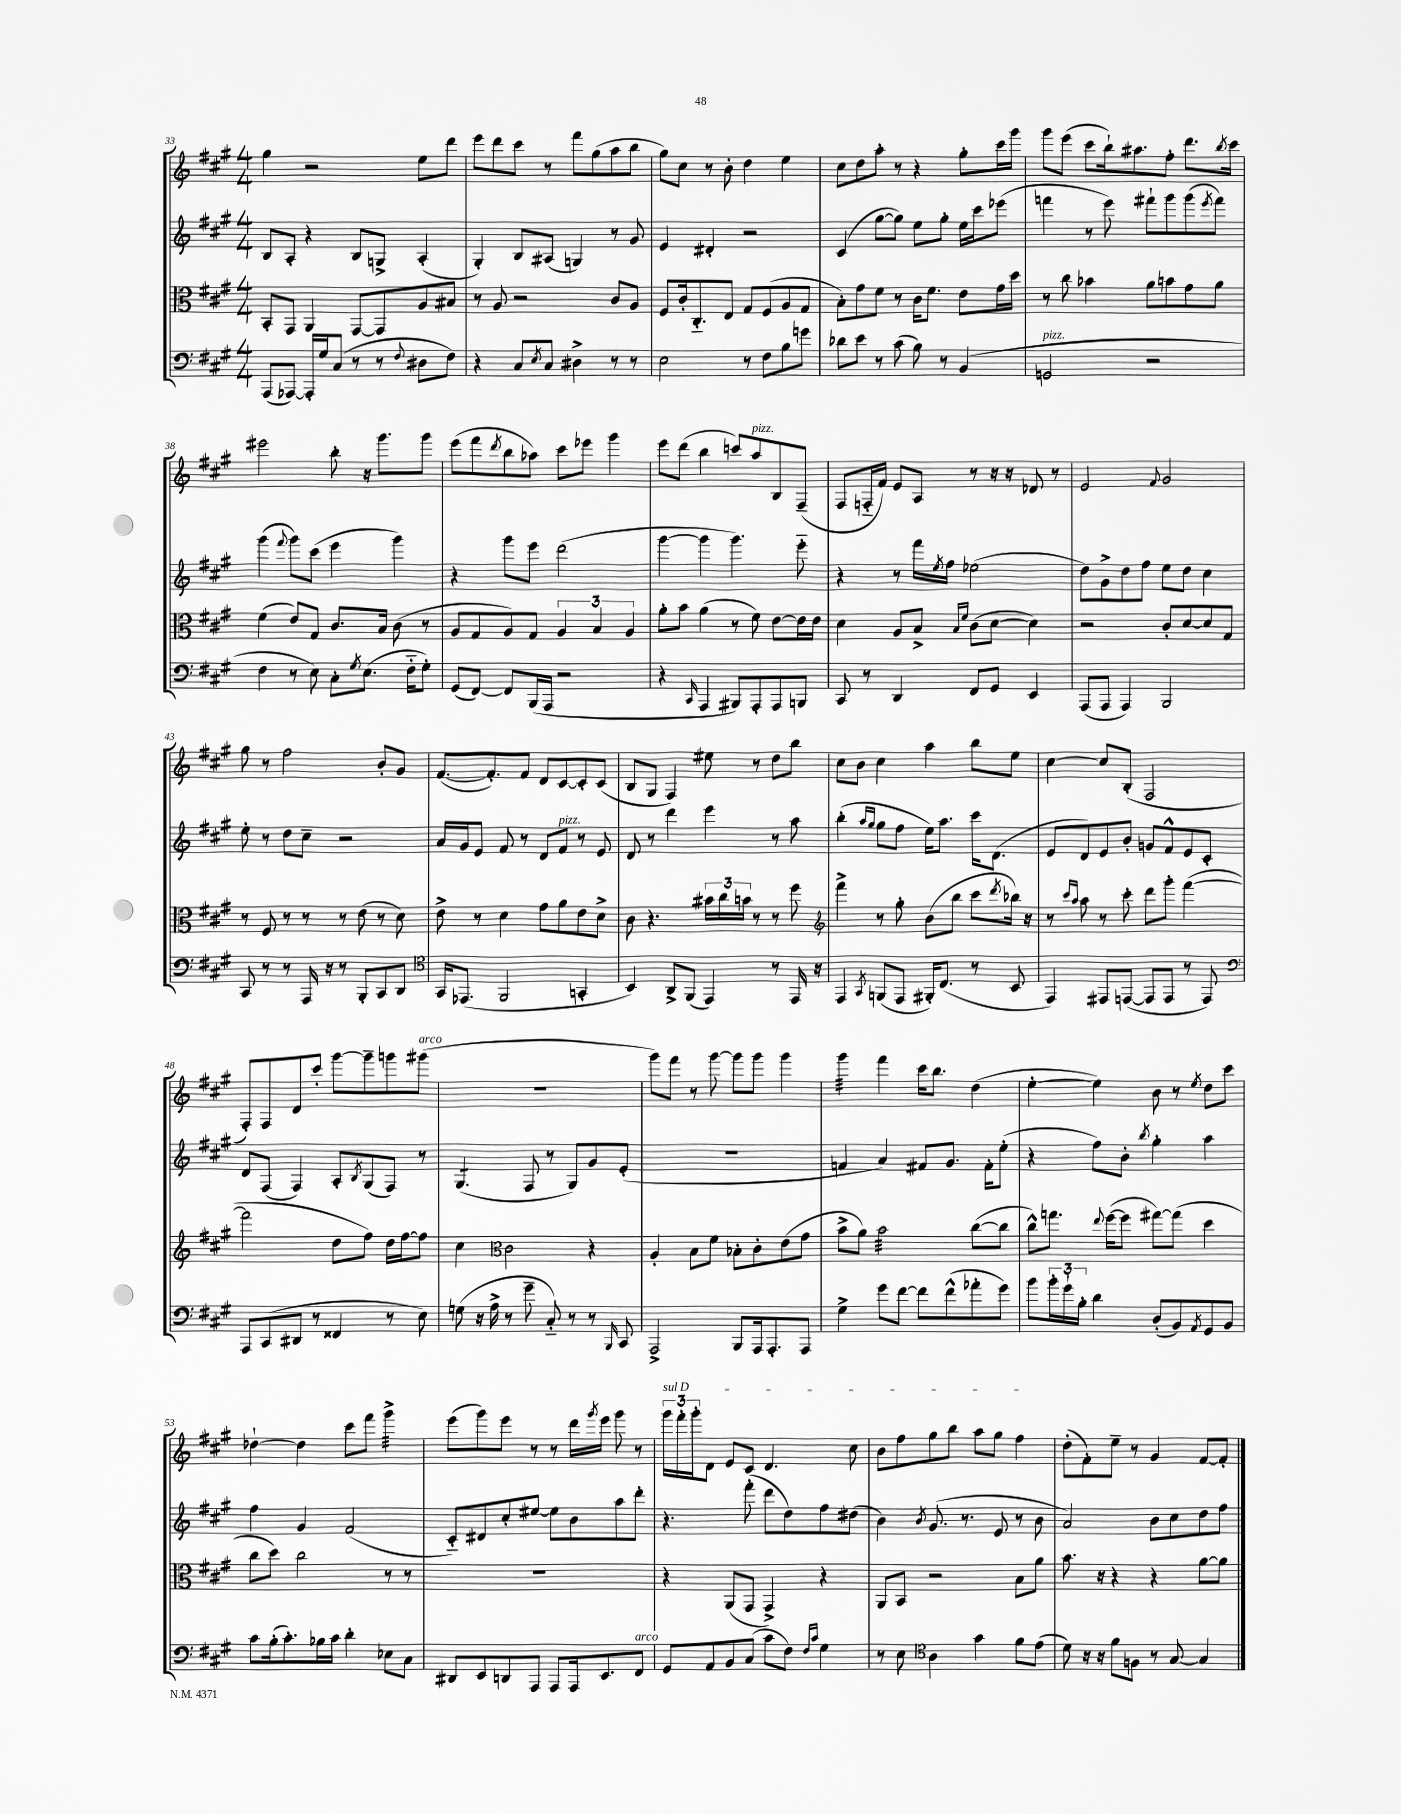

**kern	**kern	**kern	**kern
*staff4	*staff3	*staff2	*staff1
*clefF4	*clefC3	*clefG2	*clefG2
*k[f#c#g#]	*k[f#c#g#]	*k[f#c#g#]	*k[f#c#g#]
*M4/4	*M4/4	*M4/4	*M4/4
(8AAA	8BB'	8B	4gg#
[8AAA-)	8GG#	8A'	.
16AAA-']	4AA	4r	2r
16G#	.	.	.
(8C#	.	.	.
8r	[8GG#	8B	.
8r	8GG#]	8G^	.
8qqF#	.	.	.
8D#	8A	(4A'	8ee
8F#)	8B#	.	8ddd
=	=	=	=
4r	8r	4G#')	8eee
.	8A	.	8ddd
8C#	2r	8B	8ccc#
8qE	.	.	.
8C#	.	(8A#	8r
4D#^	.	4G)	8fff#
.	.	.	(8gg#
8r	8c#	8r	8aa
8r	8A	8g#	8bb
=	=	=	=
2E	8F#	4e	8gg#)
.	16c#'	.	8cc#
.	8.C#'~	.	.
.	.	4d#'	8r
.	8E	.	8b'
8r	8G#	2r	4dd
8F#	(8F#	.	.
8B	8A	.	4ee
8g	8G#	.	.
=	=	=	=
8d-	8B')	(4c#	8cc#
8e	8g#	.	8dd
8r	8f#	[8gg#	8aa'
(8c#	8r	8gg#])	8r
8B)	16c#	8ee	4r
.	8.f#	.	.
8r	.	8gg#'	.
(4BB	8e	16ee	8gg#'
.	.	16ccc#	.
.	16g#	(8eee-	16ccc#
.	16dd	.	16ggg#
=	=	=	=
2GG	8r	4fff	8ggg#
.	8cc#	.	(8eee
.	4b-	8r	8ccc#
.	.	8eee)	16bb`)
.	.	.	8.aa#
2r	8a	8fff#`	.
.	8b	8ggg#	8ff#'
.	8g#	(8ggg#	8.ddd
.	.	8qeee	.
.	8a	8fff#)	.
.	.	.	8qbb
.	.	.	16ccc#
=	=	=	=
4F#	(4f#	(4ggg#	2eee#
.	.	8qqfff#	.
8r	8e)	8ggg#)	.
8E)	8G#	(8ccc#	.
8C#'	8.c#	4eee	8bb'
8qG#	.	.	.
(8.E	.	.	16r
.	16B	.	8.ggg#
.	(8c#	4ggg#)	.
16F#'~	.	.	.
8G#')	8r	.	8ggg#
=	=	=	=
(8GG#	8A	4r	(8eee
[8FF#)	8G#	.	8fff#
.	.	.	8qddd
8FF#]	8A)	8ggg#	8bb
(16BBB	8G#	8eee	8aa-)
16AAA	.	.	.
2r	6A	(2ddd	8ccc#
.	.	.	8eee-
.	6B	.	.
.	.	.	4ggg#
.	6A	.	.
=	=	=	=
4r	8a'	[4ggg#	8eee
.	8b	.	(8ddd
16qqCC#	.	.	.
4AAA	(4a	4ggg#]	4bb
8BBB#)	8r	4.ggg#)	8ccc)
8AAA'	8f#)	.	8aa
8AAA	[8e	.	8B
8BBB	16e]	8eee'~	(8F#~
.	16e	.	.
=	=	=	=
8CC#	4d	4r	8F#
8r	.	.	16F'~
.	.	.	16f#)
4DD	8A	8r	8e
.	8B^	16fff#	8A
.	.	8qee	.
.	.	16ff#	.
.	16qqB	.	.
.	16qqf#	.	.
8FF#	(8c#	(2ee-	8r
8GG#	[8d	.	16r
.	.	.	16r
4EE	4d])	.	8d-
.	.	.	8r
=	=	=	=
(8AAA	2r	8dd)	2e
8AAA	.	8g#^	.
4AAA)	.	8dd	.
.	.	8ff#	.
.	.	.	8qqf#
2BBB	8c#'	8ee	2g#
.	[8d	8dd	.
.	8d]	4cc#	.
.	8G#	.	.
=	=	=	=
8CC#	8r	8ee'	8gg#
8r	8F#	8r	8r
8r	8r	8dd	2ff#
16AAA	8r	8cc#~	.
16r	.	.	.
8r	8r	2r	.
8BBB'	(8e	.	.
8CC#	8r	.	8b'
8DD	8d)	.	8g#
=	=	=	=
*clefC4	*	*	*
16GG#	8e^	16a	([8.f#
(8.EE-	.	16g#	.
.	8r	8e	.
.	.	.	8.f#'])
2FF#	4d	8f#	.
.	.	8r	8f#
.	8g#	8d	8d
.	8a	8f#	[8c#
4GG'	8e	8r	8c#']
.	8d^	8e	(8c#
=	=	=	=
4BB)	8c#	8d	8B
.	4.r	8r	8G#
8AA^	.	4ddd	4F#)
(8FF#	.	.	.
4EE)	24b#	4eee	8ee#
.	24cc#	.	.
.	24b	.	.
.	8r	.	8r
8r	8r	8r	8dd
16EE	8ff#	8aa	8bb
16r	.	.	.
=	=	=	=
*	*clefG2	*	*
4EE	4fff#^	(4bb'	8cc#
.	.	.	8b
.	.	16qqaa	.
8qGG#	.	16qqgg#	.
(8FF	8r	8gg#	4cc#
8EE	8gg#'	8ff#	.
16FF#')	(8b	16ee)	4aa
(8.C#	.	8.aa	.
.	8bb	.	.
8r	8ccc#	16ccc#	8bb
.	.	(8.d	.
.	8qddd	.	.
8BB	16bb-)	.	8ee
.	16r	.	.
=	=	=	=
4EE)	8r	8e	[4cc#
.	16qqccc#	.	.
.	16qqaa	.	.
.	8aa	8d)	.
8EE#	8r	8e	8cc#]
([8EE	8ccc#'	8b'	(8B'
8EE]	8ddd	8g	2F#
8EE	8ggg#'	8f#^^	.
8r	([4fff#	8e	.
8EE)	.	8c#'	.
=	=	=	=
*clefF4	*	*	*
8AAA	2fff#]	8d	8F#')
(8CC#	.	(8F#	8F#
8DD#	.	4F#)	8d
8r	.	.	8ccc#'
4FF##	8dd	8A'	[8ggg#
.	.	8qB	.
.	8ff#)	(8G#	8ggg#~]
8r	16dd	8F#)	8ggg
.	[16ff#	.	.
8E)	8ff#]	8r	(8ggg#
=	=	=	=
(8G	4cc#	(4.G#	1r
16r	.	.	.
16A^	.	.	.
*	*clefC3	*	*
8r	2c#	.	.
8g#~	.	8F#	.
8C#'~)	.	8r	.
8r	.	8G#)	.
8r	4r	8g#	.
16qqBBB	.	.	.
8CC#	.	(8e'	.
=	=	=	=
2AAA^	4A'	1r	8ggg#)
.	.	.	8fff#
.	8B	.	8r
.	8f#	.	[8ggg#
8BBB	8B-'	.	8ggg#]
16AAA	8c#'	.	8ggg#
8.AAA'	.	.	.
.	(8e	.	4ggg#
8AAA	8g#	.	.
=	=	=	=
4G#^	8b^	4f	4ggg#
.	8a)	.	.
8g#	2b	4a)	4fff#
[8f#	.	.	.
8f#]	.	8f#	16ccc#
.	.	.	8.bb
(8f#^^	.	8.g#	.
8a-'	([8cc#	.	(4dd
.	.	16f#'	.
8g#)	8cc#]	(8ee'	.
=	=	=	=
8b	8cc#^^)	4r	[4ee'
24b'	8.gg	.	.
24g#`	.	.	.
24B'	.	.	.
4d	.	8ff#)	4ee])
.	8qqee	.	.
.	([16ff#	.	.
.	8ff#]	8b'	.
.	.	8qbb	.
(8D'	[8gg#)	4gg#'	8b
8BB)	(8gg#]	.	8r
8qAA	.	.	8qee
8GG#	4dd	4aa	8dd
8BB	.	.	8ccc#
=	=	=	=
8c#	8cc#	4ff#	[4dd-`
(16B'	8dd)	.	.
8.c#')	.	.	.
.	2cc#	4g#	4dd-]
16B-	.	.	.
16c#	.	.	.
4d'	.	(2f#	8ccc#
.	.	.	8fff#
8E-	8r	.	4ggg#^
8C#	8r	.	.
=	=	=	=
8DD#	1r	8c#'~)	(8eee
8EE	.	8d#	8ggg#)
8DD	.	8cc#'	8eee
8AAA	.	[8ee#	8r
8AAA	.	8ee#]	8r
16AAA	.	8b	16ddd
.	.	.	8qggg#
8.EE	.	.	16eee
.	.	8aa	8ggg#
8FF#	.	8ddd'	8r
=	=	=	=
8GG#	4r	4.r	24ggg#
.	.	.	24fff#'
.	.	.	24ggg#'
8AA	.	.	8d
8BB	(8AA	.	8e
(8C#	8GG#	(8fff#'	8c#
8c#	4GG#^)	8ddd	4.d
8F#)	.	8dd)	.
16qqF#	.	.	.
16qqc#	.	.	.
4G#	4r	8ff#	.
.	.	(8dd#	8cc#
=	=	=	=
8r	8AA	4b)	8b
8E	8BB	.	8ff#
*clefC4	*	*	*
.	.	8qb	.
4A	2r	(8.g#	8gg#
.	.	.	8bb
.	.	8.r	.
4g#	.	.	8aa
.	.	8e	8gg#
8f#	8B	8r	4ff#
(8e	8a	8b	.
=	=	=	=
8d)	8.b	2a)	(8dd'
16r	.	.	8f#')
16r	16r	.	.
8f#	4r	.	8ee~
8F	.	.	8r
8r	4r	8b	4g#
[8G#	.	8cc#	.
4G#]	[8a	8dd	[8f#
.	8a]	8ff#	8f#']
==	==	==	==
*-	*-	*-	*-
